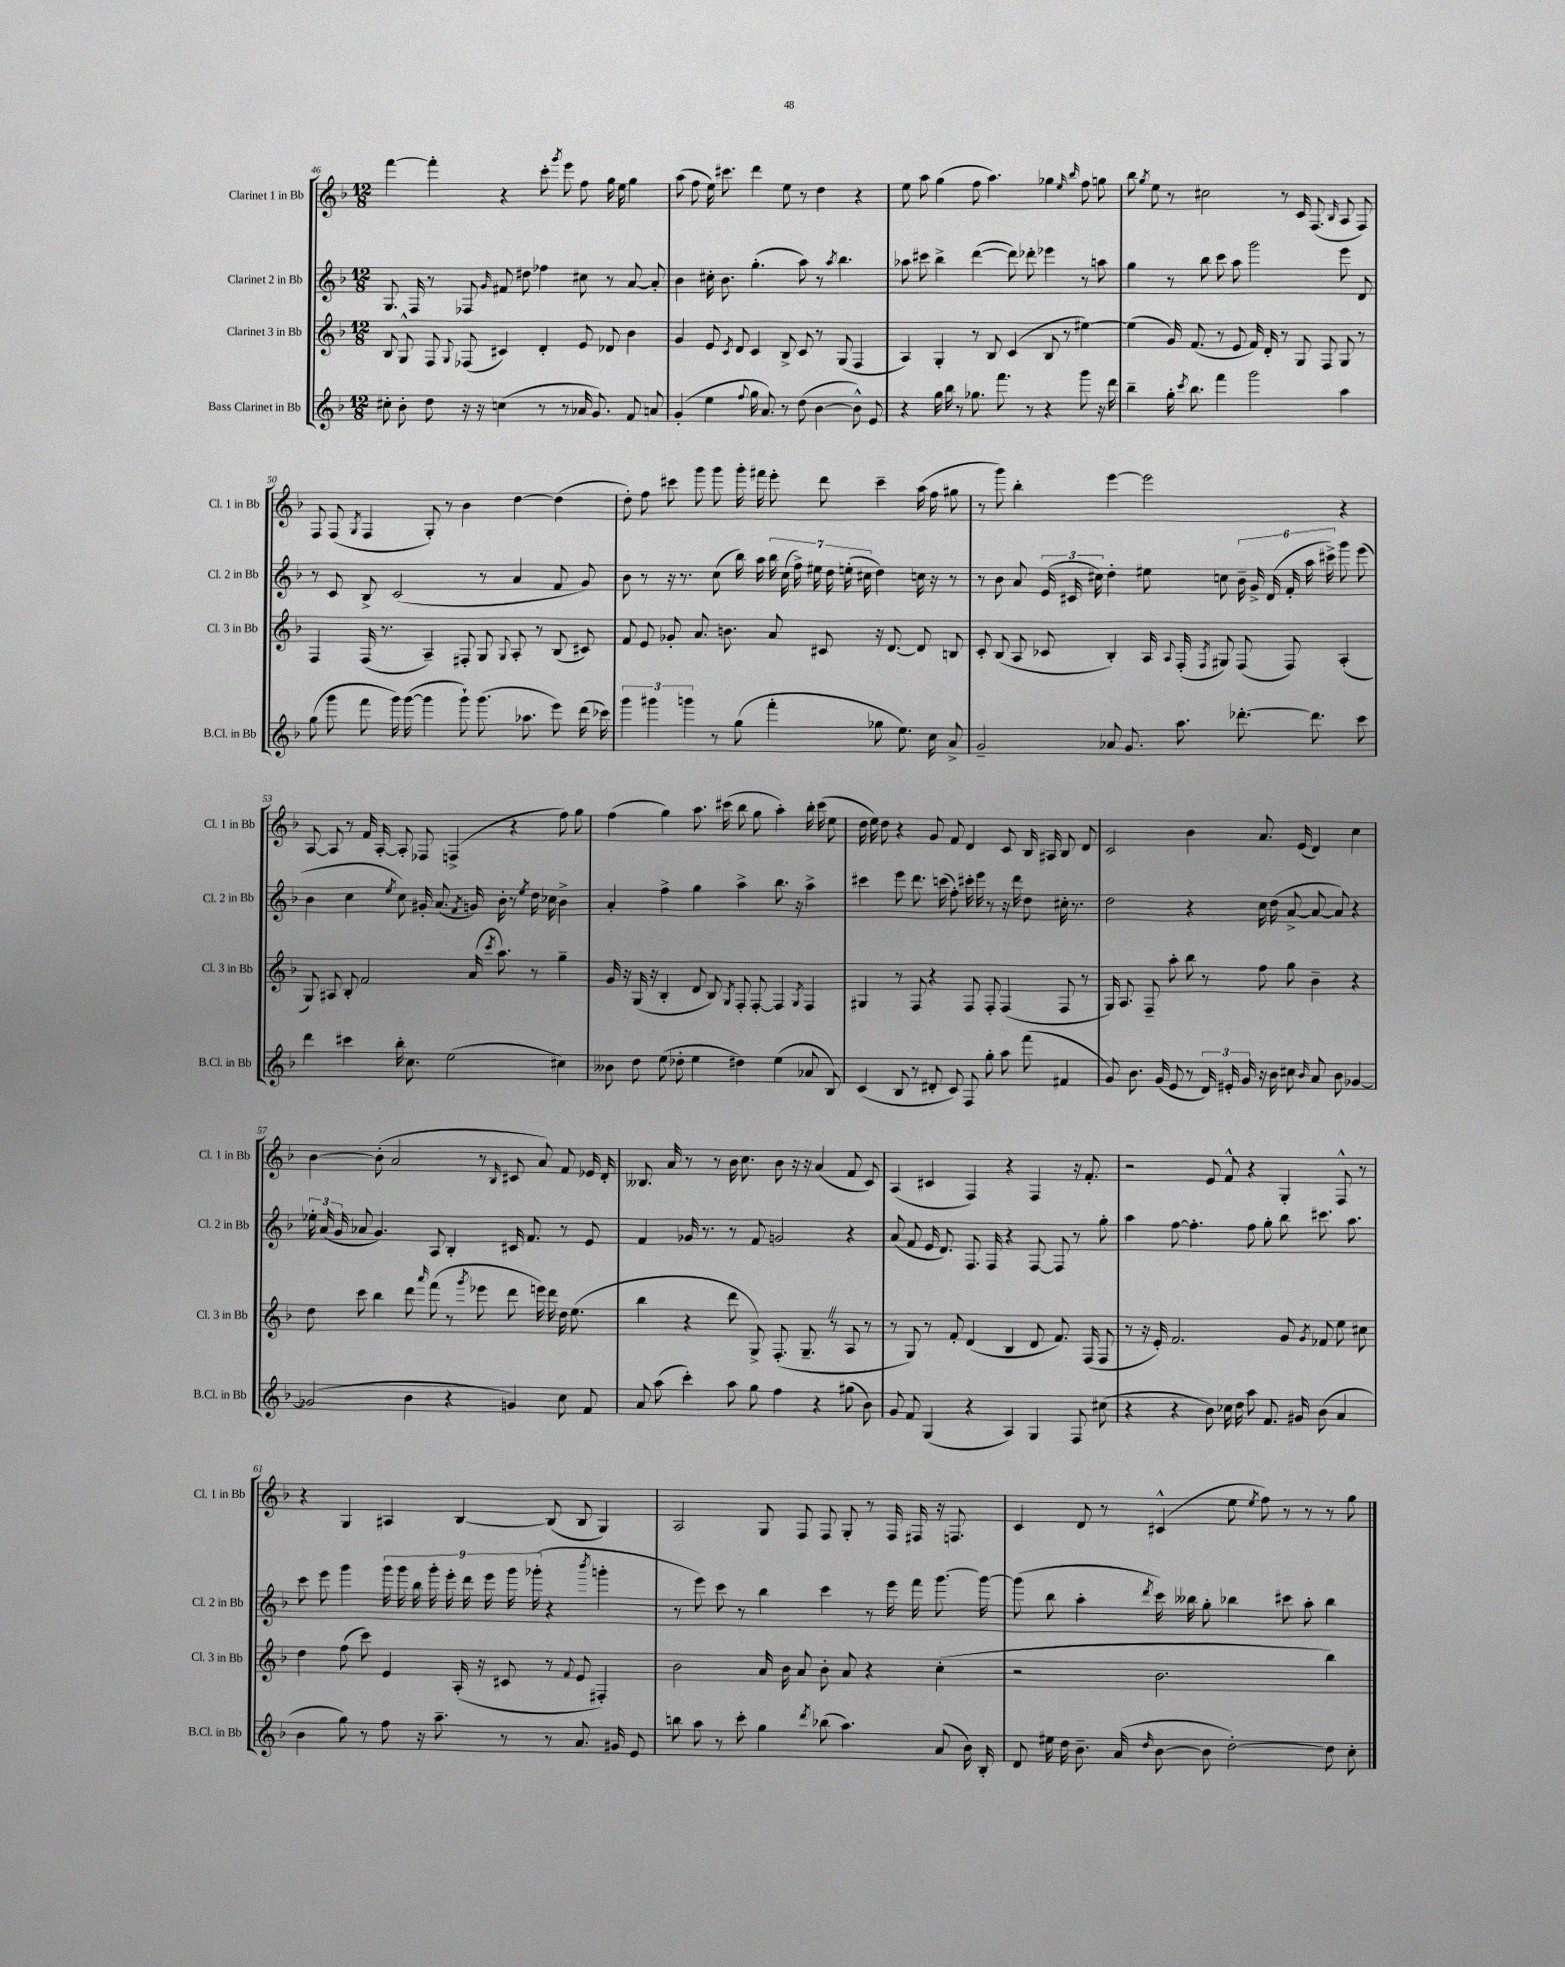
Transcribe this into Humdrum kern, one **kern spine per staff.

**kern	**kern	**kern	**kern
*staff4	*staff3	*staff2	*staff1
*clefG2	*clefG2	*clefG2	*clefG2
*k[b-]	*k[b-]	*k[b-]	*k[b-]
*M12/8	*M12/8	*M12/8	*M12/8
8cc#'	8B-	8.G	[4fff
8b-'	8G^^	.	.
.	.	16F	.
8dd	8F	8r	4fff']
.	8qqG	.	.
16r	(8F-	8F-	.
16r	.	.	.
.	.	16qqg	.
(4cc	4c#)	8f#	4r
.	.	8dd#	.
8r	4d'	4ff-	8ccc'
.	.	.	8qggg
8r	.	.	8eee
16a-	8e	8cc#	8ff
8.g)	.	.	.
.	8d-	8r	16gg
.	.	.	16ee
8f	4b-	[8a	4gg
8a	.	8a']	.
=	=	=	=
(4g'	4g	4b-	(8aa
.	.	.	8ff
4ee	8e	16cc#'	16ee)
.	.	8.b-	8.ccc#
.	8qc	.	.
.	8d	.	.
8qqff	.	.	.
16gg	4c	(4.gg'	4ddd
8.a)	.	.	.
8r	8B-^	.	8ee
(8dd	8c	8aa)	8r
[4b-	8r	8r	4dd
.	.	8qaa	.
.	(8G	4.bb-	.
8b-^^])	4F	.	4r
8e	.	.	.
=	=	=	=
4r	4A)	8aa-	8ee
.	.	8ccc#	8aa
16gg	4G'	4bb-^	(4gg
16bb-	.	.	.
8r	.	.	.
8.gg-	8r	([4ddd	8ff
.	8B-	.	4.aa)
8.fff	.	.	.
.	(4c	8ddd])	.
8r	.	8ddd-'	.
4r	8B-	4eee-	4gg-
.	8r	.	.
.	.	.	16qqee
.	.	.	16qqbb-
8ggg	[4ee#)	8r	8ff
16r	.	8aa	8gg
16ddd	.	.	.
=	=	=	=
4bb-~	(4ee#]	4gg	8bb-
.	.	.	8qgg
.	.	.	8ee
16gg'	16g)	8r	8r
8qccc	.	.	.
8.bb-	(8.f	.	.
.	.	8bb-	2cc#
4fff	8r	8ccc	.
.	8e	8aa	.
2ggg	16f)	2ggg	.
.	16d'	.	.
.	8r	.	8r
.	8G	.	16c
.	.	.	(8.F
.	8F	.	.
.	.	.	16qqB-
4aa	8G	8eee	8A
.	8r	8d	8F)
=	=	=	=
(8gg	4F	8r	8F
8ggg	.	8c	(8F
.	.	.	8qG
8fff	(16F	8B-^	4F
.	8.r	.	.
16ggg)	.	(2c	.
([16ggg	.	.	.
4ggg]	4A~)	.	8G')
.	.	.	8r
8ggg`)	8F#'	.	4b-
(8.ggg	8G	8r	.
.	8qqG	.	.
.	8A'	4a	[4dd
8.aa-	.	.	.
.	8r	.	.
8eee)	(8B-	8f	(4dd]
(16ddd	8c#)	8g)	.
16ccc-)	.	.	.
=	=	=	=
6ggg	8f	8b-	8dd')
.	8e	8r	8ff
6ggg#	.	.	.
.	8g-'	16r	8ccc#
.	.	8.r	.
6ggg	.	.	.
.	8.a	.	8ggg
8r	.	(8cc	8ggg
.	8.b	.	.
(8gg	.	16bb-)	16ggg'
.	.	16aa	16fff#
4fff'	8a	28bb-	8eee'
.	.	(28cc	.
.	.	28ff^)	.
.	.	28ee#	.
.	8c#	.	8ddd
.	.	28dd	.
.	.	(28ee'	.
.	.	28cc#	.
8gg-	16r	4dd)	4ccc#~
.	[8.d	.	.
8.ee)	.	.	.
.	8d]	16cc	(16aa
16cc	.	16r	16ff
8a^	8B	8r	8gg#
=	=	=	=
2g~	8c'	8r	8r
.	(8B-	8b-	8ggg)
.	8A	8a	4bb-'
.	8c-	(24e	.
.	.	24c#	.
.	.	24cc#)	.
8a-	4B-')	4dd'	[4eee
8.g	.	.	.
.	16A	8ee#	2eee]
.	8qqA	.	.
8.aa	(16F'	.	.
.	8qF	.	.
.	8G#)	8cc	.
[8.ddd-'	(8F	24b-~	.
.	.	24g^	.
.	.	(24d	.
.	8F)	24f'	.
.	.	24aa	.
8.ddd-]	.	.	.
.	.	24ccc#^)	.
.	(4A'	8ggg	4r
8ccc	.	(8eee	.
=	=	=	=
4ddd	8G)	4b-	[8A
.	8A#	.	8A]
4ccc#	8B-'	4cc	8r
.	2f	.	16f
.	.	.	[16A'
.	.	8qee	.
16bb-'	.	8cc)	8A']
8.cc	.	.	.
.	.	16g#'	8F-
.	.	(8.a	.
(2ee	.	.	(4F^
.	.	8qf	.
.	(16a	16g)	.
.	8qccc	.	.
.	8.aa)	16b-'	.
.	.	8r	4r
.	.	8qee	.
.	8r	16dd	.
.	.	16cc-	.
4cc#)	4gg~	4b-^	8ff)
.	.	.	8gg
=	=	=	=
8b--	16g	4a'	(4ff
.	16r	.	.
8dd	(16G	.	.
.	16r	.	.
(8ee	4B-'	4ff^	4gg)
8dd-'	.	.	.
4ee	8d	4gg	8.aa
.	8B-)	.	.
.	.	.	(16ccc#
.	8qG	.	.
4dd#)	8F'	4aa^	8bb-
.	[8F'	.	8gg
(4ee	4F]	8.bb-	4aa')
.	.	16r	.
.	8qG	.	.
8a-	4F	4aa^	16bb-'
.	.	.	(16ccc#
8B-)	.	.	8ee
=	=	=	=
(4c	4G#	4ccc#	16dd
.	.	.	16ee)
.	.	.	8dd
8B-	8r	8eee	4r
8r	8F	8.ddd	.
8d#'	4r	.	8g
.	.	(16ccc	.
8c)	.	8ff')	8f
8F	8F	16ccc#'	4d
.	.	16eee	.
8gg'	8F'	8r	.
8aa	(4F	16r	8c
.	.	16ddd	.
(8fff	.	8dd	16B-
.	.	.	16A#
4f#	8F	16cc#'	8B-
.	.	8.r	.
.	8r	.	8d
=	=	=	=
8g)	16G)	2dd	2c
.	8.A	.	.
8.b-	.	.	.
.	8F~	.	.
(16g	.	.	.
8e	8aa'	.	.
8r	8bb-	4r	4b-
24d)	8r	.	.
24e#'	.	.	.
24g	.	.	.
16r	8ff	16cc	8.a
16b-	.	(16dd	.
8cc#	8gg	[8a^	.
.	.	.	(16e
16qqb-	.	.	.
8a	4b-~	8a_	4d)
8b-	.	8a])	.
[4g-	4r	4r	4cc
=	=	=	=
(2g-]	8dd	24ee-'	[4b-
.	.	(24a	.
.	.	24g	.
.	8ccc	8a-	.
.	4bb-	4.g)	(8b-']
.	.	.	2a
4b-	8ddd	.	.
.	16qqaaa	.	.
.	(8fff	8A	.
4r	8r	4B-'	.
.	8qggg	.	.
.	8eee-	.	8r
.	.	.	16qqB-
4g)	8ddd	16c#	8c#
.	.	8.f	.
.	16eee)	.	8a)
.	16ddd	.	.
8cc	16dd	8r	8f
.	(8.ee	.	.
8f	.	8e	16e-
.	.	.	16d'
=	=	=	=
8a	4bb-	4f	8.B--
(8aa	.	.	.
.	.	.	16a
4ccc')	4r	16g-	8r
.	.	8.r	.
.	.	.	8r
8aa	8ddd	8r	16b-
.	.	.	8.cc
8gg	8G^)	8f	.
4ff	(8.F'	2g	8b-
.	.	.	16r
.	8.G~	.	16r
4r	.	.	(4a
.	8r	.	.
(8gg#	8A	4r	8f
8b-)	8r	.	8c)
=	=	=	=
8g	8r	(8a	(4A
8f	8G)	8f	.
(4G	8r	16e	4c#
.	.	8.d)	.
.	8f'	.	.
4r	(4d	8.F	4F)
.	.	16F	.
4A)	4B-	4r	4r
4G	8d	[8F	4F
.	8.f)	8F]	.
8F	.	8r	16r
.	(16F	.	8.f'
(8cc#	8F	8gg'	.
=	=	=	=
4r	8r	4aa	2r
.	16r	.	.
.	16e')	.	.
4r	2.f	[8ff	.
.	.	4.ff']	.
8b-)	.	.	8e
16cc-	.	.	8f^^
16dd	.	.	.
8aa	.	8ff	4r
8.f	.	8gg'	.
.	8g	8bb-	4G'
16g#	.	.	.
.	8qg	.	.
(8b-	8f-	8.ccc#	.
4a	8ee	.	8F^^
.	.	8.aa	.
.	8cc#	.	8r
=	=	=	=
4b-	4dd	8ccc	4r
.	.	8eee	.
8gg)	(8ff	4ggg	4G
8r	8ccc)	.	.
8ff	4e	18ggg	4A#
.	.	18ggg	.
.	.	18bb-	.
16r	.	.	.
.	.	18ggg'	.
8.aa~	.	.	.
.	.	18eee'	.
.	(16A'	.	[4B-
.	.	18ddd	.
.	16r	.	.
.	.	18eee	.
8r	8c#	.	.
.	.	18ggg	.
.	.	(18ggg-'	.
8r	8r	4r	(8B-]
.	8qqf	.	.
8.a	8e	.	8B-
.	.	8qbbb-	.
.	4F#')	4ggg'	4G)
16g#	.	.	.
8e	.	.	.
=	=	=	=
8bb	2b-	8r	2A
8aa	.	8eee)	.
8r	.	8ccc	.
8ccc'	.	8r	.
4gg	16a	4bb-	8G
.	16b-	.	.
.	8a	.	8F
8qddd	.	.	.
(8bb-	8b-'	4ccc	8F
4.aa)	8a	.	8G'
.	4r	8r	8r
.	.	16eee	16F
.	.	16fff	16F#
(8a	(4cc'	[8.ggg	16r
.	.	.	8.F
16b-)	.	.	.
16B-'	.	16ggg_	.
=	=	=	=
8d	2r	(8ggg]	4c
16ee#	.	8bb-	.
16dd	.	.	.
8.b-~	.	4aa'	8d
.	.	.	8r
(16a	.	.	.
16qqdd	.	8qddd	.
[8b-	2.b-	16ccc)	(4c#^^
.	.	16bb--	.
8b-]	.	8gg'	.
[2dd')	.	4bb-	8ee
.	.	.	8qee
.	.	.	8ff)
.	.	8ccc#	8r
.	.	8aa'	8r
8dd]	4bb-)	4bb-	8r
8cc'	.	.	8gg
==	==	==	==
*-	*-	*-	*-
